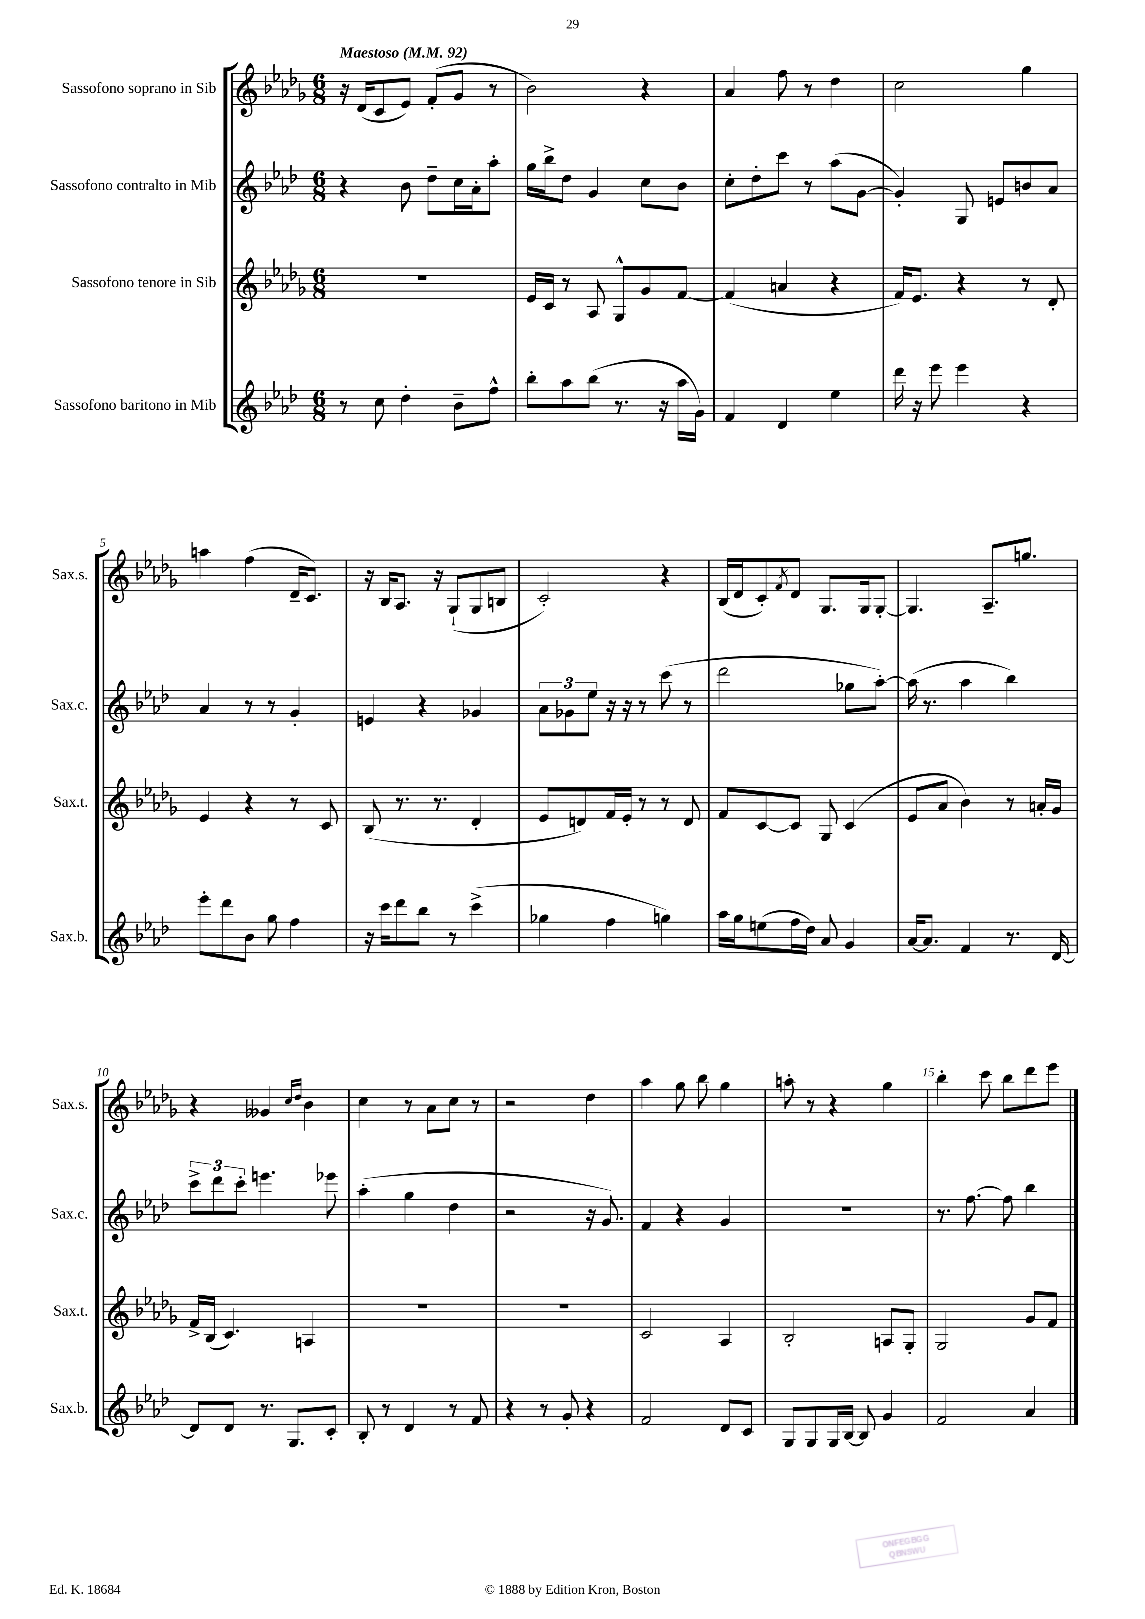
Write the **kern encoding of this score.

**kern	**kern	**kern	**kern
*part4	*part3	*part2	*part1
*staff4	*staff3	*staff2	*staff1
*I"Sassofono baritono in Mib	*I"Sassofono tenore in Sib	*I"Sassofono contralto in Mib	*I"Sassofono soprano in Sib
*I'Sax.b.	*I'Sax.t.	*I'Sax.c.	*I'Sax.s.
*clefG2	*clefG2	*clefG2	*clefG2
*k[b-e-a-d-]	*k[b-e-a-d-g-]	*k[b-e-a-d-]	*k[b-e-a-d-g-]
*M6/8	*M6/8	*M6/8	*M6/8
*MM92	*MM92	*MM92	*MM92
=1	=1	=1	=1
!	!	!	!LO:TX:a:B:t=Maestoso
8r	2.r	4r	16r
.	.	.	(16d-/KL
8cc\	.	.	8c/
4dd-'\	.	8b-\	8e-/J)
.	.	8dd-~\L	(8f'/L
8b-~\L	.	16cc\L	8g-/J
.	.	16a-'\J	.
8ff^^\J	.	8aa-'\J	8r
=2	=2	=2	=2
8bb-'\L	16e-/LL	16gg\LL	2b-\)
.	16c/JJ	16bb-^\J	.
8aa-\	8r	8dd-\J	.
(8bb-\J	8A-/	4g/	.
8.r	8G-^^/L	.	.
.	8g-/	8cc\L	4r
16r	.	.	.
16aa-\LL	[8f/J	8b-\J	.
16g\JJ)	.	.	.
=3	=3	=3	=3
4f/	(4f/]	8cc'\L	4a-/
.	.	8dd-'\	.
4d-/	4an/	8ccc\J	8ff\
.	.	8r	8r
4ee-\	4r	(8aa-\L	4dd-\
.	.	[8g\J	.
=4	=4	=4	=4
16ddd-\	16f/KL)	4g'/])	2cc\
16r	8.e-/J	.	.
8eee-\	.	.	.
4eee-\	4r	8G/	.
.	.	8en/L	.
4r	8r	8bn/	4gg-\
.	8d-'/	8a-/J	.
!!LO:LB:g=z
=5	=5	=5	=5
8eee-'\L	4e-/	4a-/	4aan\
8ddd-\	.	.	.
8b-\J	4r	8r	(4ff\
8gg\	.	8r	.
4ff\	8r	4g'/	16d-~/KL
.	.	.	8.c/J)
.	8c/	.	.
=6	=6	=6	=6
16r	(8B-/	4en/	16r
16ccc\KL	.	.	16B-/KL
8ddd-\	8.r	.	8.A-/J
8bb-\J	.	4r	.
.	8.r	.	16r
8r	.	.	(8G-`/L
(4ccc^\	4d-'/	4g-X/	8G-/
.	.	.	8Bn/J
=7	=7	=7	=7
4gg-X\	8e-/L	12a-\L	2c'/)
.	.	12g-X\	.
.	8dn/)	.	.
.	.	12ee-\J	.
4ff\	16f/L	16r	.
.	16e-'/JJ	16r	.
.	8r	8r	.
4ggn\)	8r	(8ccc\	4r
.	8d/	8r	.
=8	=8	=8	=8
16aa-\LL	8f/L	2ddd-\	(16B-/LL
16gg\J	.	.	16d-/J
(8een\	[8c/	.	8c'/)
.	.	.	8qf/
16ff\L	8c/J]	.	8d-/J
16dd-\JJ)	.	.	.
8a-/	8G-/	.	8.G-/L
4g/	(4c/	8gg-X\L	.
.	.	.	16G-/k
.	.	[8aa-'\J)	[8G-'/J
=9	=9	=9	=9
[16a-/KL	8e-/L	(16aa-\]	4.G-/]
8.a-/J]	.	8.r	.
.	8a-/J	.	.
4f/	4b-\)	4aa-\	.
.	.	.	8.A-~/L
8.r	8r	4bb-\)	.
.	.	.	8.ggn/J
.	16an'/LL	.	.
[16d-/	16g-/JJ	.	.
!!LO:LB:g=z
=10	=10	=10	=10
8d-/L]	16f^/LL	12ccc^\L	4r
.	(16B-/JJ	.	.
.	.	12ddd-\	.
8d-/J	4.c/)	.	.
.	.	12ccc'\J	.
8.r	.	4.eeen\	4g--X/
8.G/L	.	.	.
.	.	.	16qqcc/LL
.	.	.	16qqdd-/JJ
.	4An/	.	4b-\
8c'/J	.	8eee-X\	.
=11	=11	=11	=11
8B-'/	2.r	(4aa-'\	4cc\
8r	.	.	.
4d-/	.	4gg\	8r
.	.	.	8a-\L
8r	.	4dd-\	8cc\J
8f/	.	.	8r
=12	=12	=12	=12
4r	2.r	2r	2r
8r	.	.	.
8g'/	.	.	.
4r	.	16r	4dd-\
.	.	8.g/)	.
=13	=13	=13	=13
2f/	2c/	4f/	4aa-\
.	.	4r	8gg-\
.	.	.	8bb-\
8d-/L	4A-/	4g/	4gg-\
8c/J	.	.	.
=14	=14	=14	=14
8G/L	2B-'/	2.r	8aan'\
8G/	.	.	8r
16G/L	.	.	4r
[16B-/JJ	.	.	.
8B-/]	.	.	.
4g/	8An/L	.	4gg-\
.	8G-'/J	.	.
=15	=15	=15	=15
2f/	2G-/	8.r	4bb-'\
.	.	[8.ff\	.
.	.	.	8ccc\
.	.	8ff\]	8bb-\L
4a-/	8g-/L	4bb-\	8ddd-\
.	8f/J	.	8eee-\J
==	==	==	==
*-	*-	*-	*-
